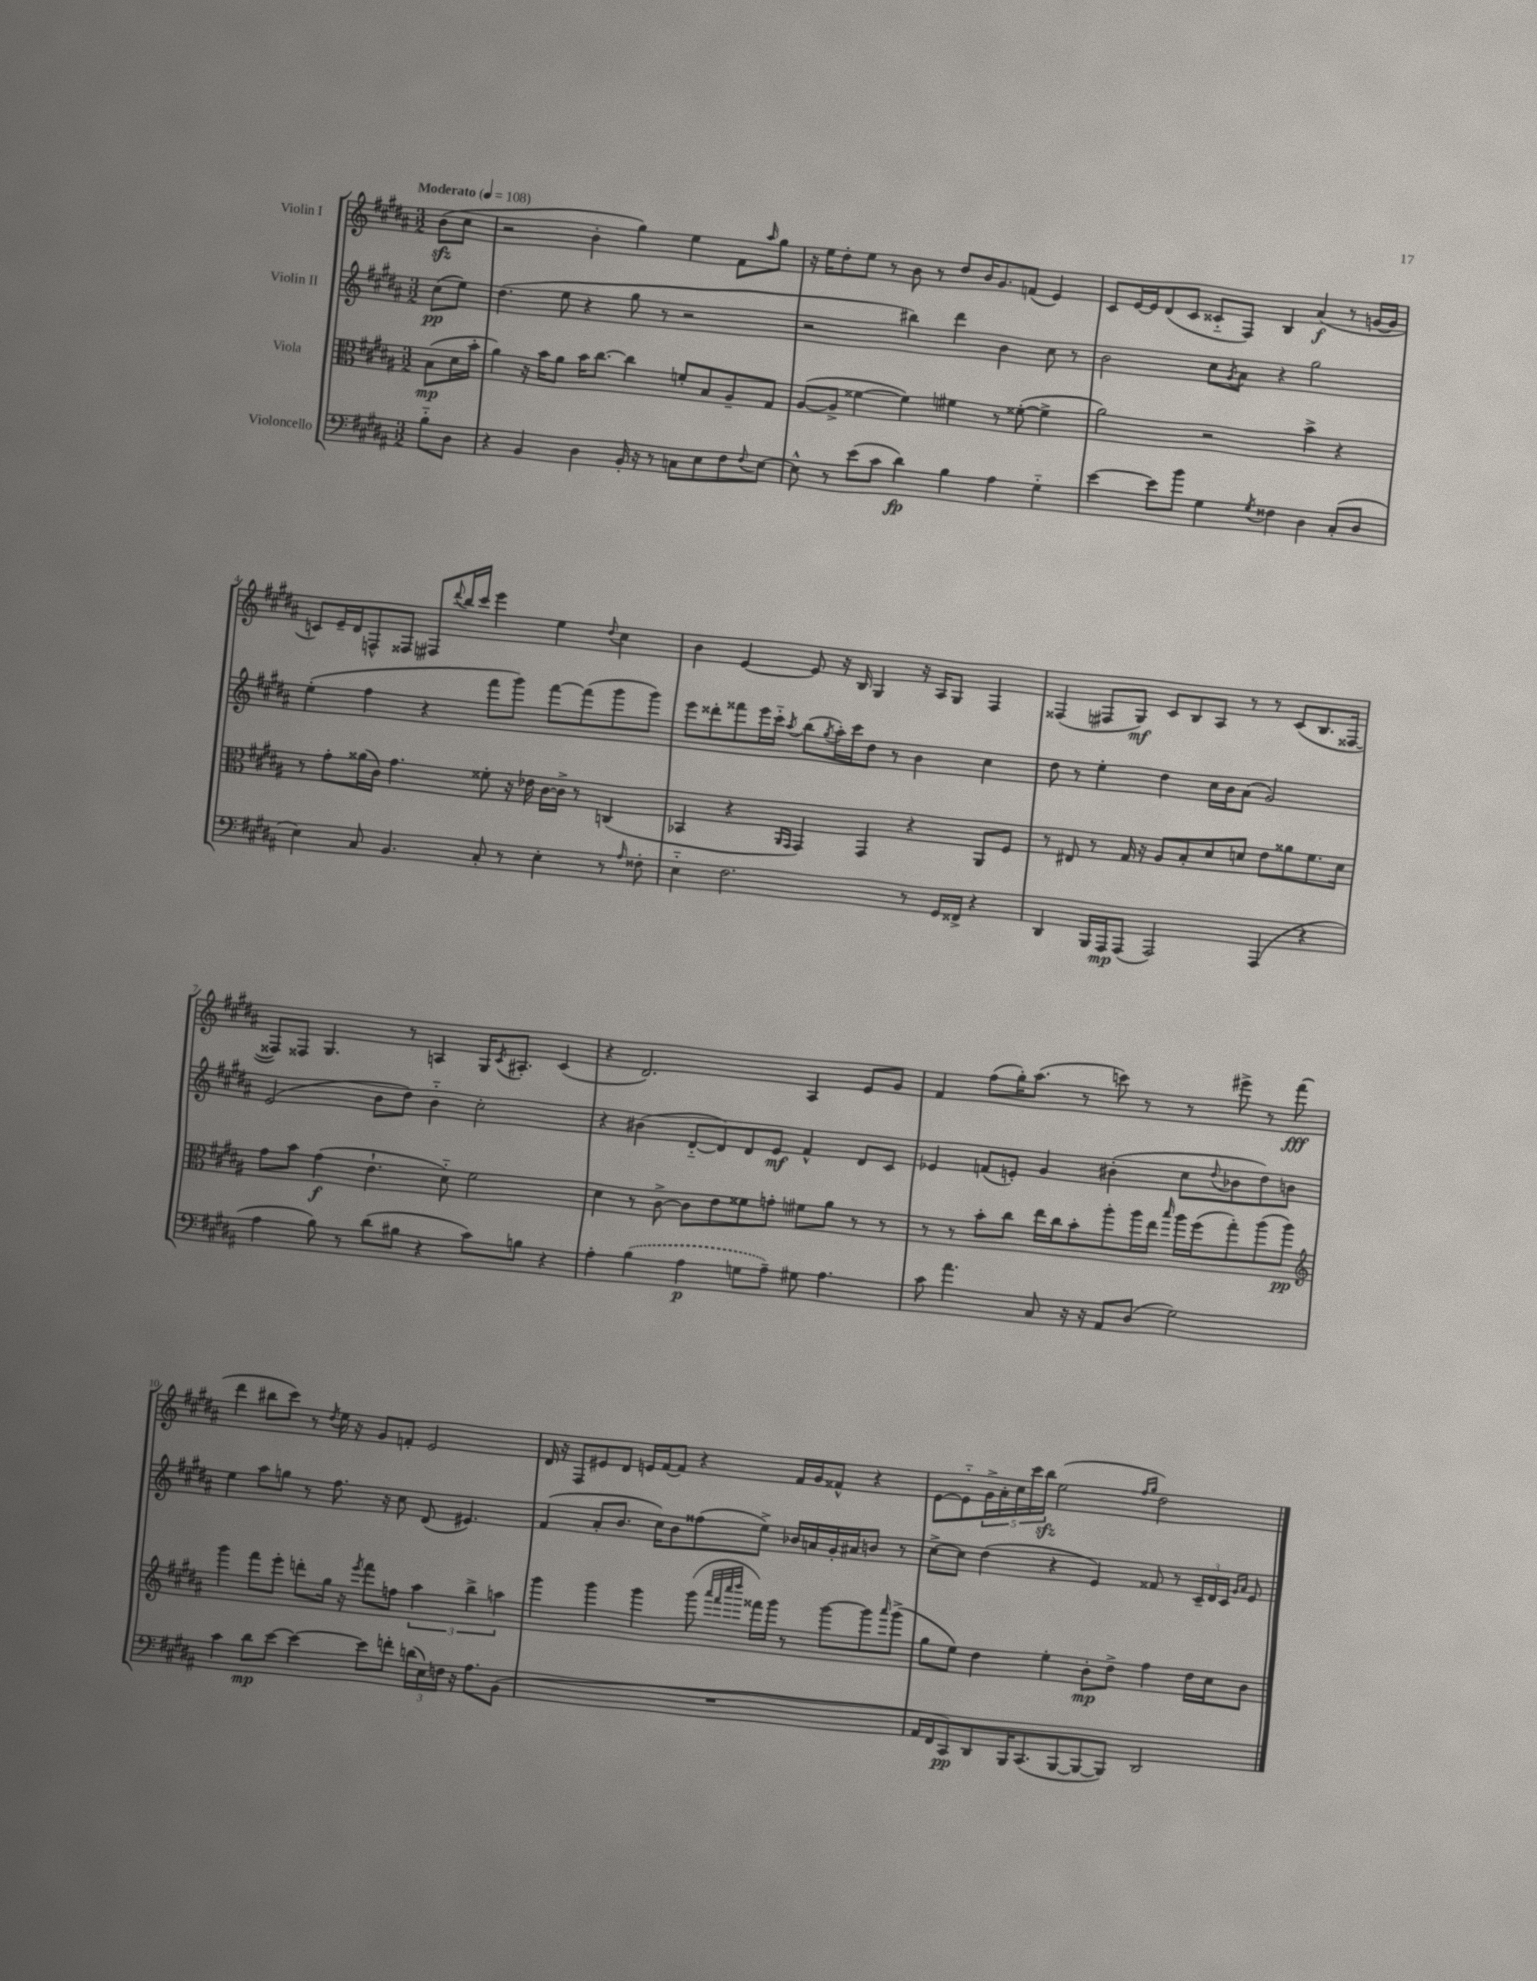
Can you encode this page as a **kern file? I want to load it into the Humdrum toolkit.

**kern	**dynam	**kern	**dynam	**kern	**dynam	**kern	**dynam
*part4	*part4	*part3	*part3	*part2	*part2	*part1	*part1
*staff4	*staff4	*staff3	*staff3	*staff2	*staff2	*staff1	*staff1
*I"Violoncello	*	*I"Viola	*	*I"Violin II	*	*I"Violin I	*
*clefF4	*	*clefC3	*	*clefG2	*	*clefG2	*
*k[f#c#g#d#a#]	*	*k[f#c#g#d#a#]	*	*k[f#c#g#d#a#]	*	*k[f#c#g#d#a#]	*
*M3/2	*	*M3/2	*	*M3/2	*	*M3/2	*
*MM108	*	*MM108	*	*MM108	*	*MM108	*
=	=	=	=	=	=	=	=
!	!	!	!	!	!	!LO:TX:a:B:t=Moderato	!
8B\L	.	(8B\L	mp	(8cc#\L	pp	(8bzz\L	.
8D#\J	.	16d#\L	.	8ee\J)	.	8cc#\J	.
.	.	16b'\JJ	.	.	.	.	.
=1	=1	=1	=1	=1	=1	=1	=1
4r	.	4a#\)	.	(4.dd#\	.	2r	.
4BB/	.	16r	.	.	.	.	.
.	.	16b\KL	.	.	.	.	.
.	.	8a#\J	.	8ee\	.	.	.
4D#\	.	16b\KL	.	4r	.	4b'\	.
.	.	[8.cc#\J	.	.	.	.	.
16BB'/	.	4cc#\]	.	8gg#\	.	4gg#\)	.
16r	.	.	.	.	.	.	.
8r	.	.	.	8r	.	.	.
8Cn\L	.	8fn'/L	.	2r	.	4ee\	.
8E\	.	8B/	.	.	.	.	.
8F#\	.	8A#~/	.	.	.	8f#\L	.
8qqF#/	.	.	.	.	.	16qqaa#/	.
[8E\J	.	8G#/J	.	.	.	8gg#\J	.
=2	=2	=2	=2	=2	=2	=2	=2
8E^^\]	.	([8A#/L	.	2r	.	16r	.
.	.	.	.	.	.	16ee\KL	.
8r	.	8A#^/J]	.	.	.	8dd#'\	.
(8e\L	.	[4f##X\	.	.	.	8ee\J	.
8c#\J	.	.	.	.	.	8r	.
4d#\)	fp	4f##\])	.	4bb#X\)	.	8b\	.
.	.	.	.	.	.	8r	.
4B\	.	4f#X\	.	4ddd#\	.	8dd#/L	.
.	.	.	.	.	.	16b/K	.
.	.	.	.	.	.	8.g#/	.
4A#\	.	8r	.	4b\	.	.	.
.	.	([8f##X'\	.	.	.	(8fn/J	.
4G#\	.	4f##^\]	.	8cc#\	.	4e/)	.
.	.	.	.	8r	.	.	.
=3	=3	=3	=3	=3	=3	=3	=3
[4e\	.	2a#\)	.	2b\	.	8c#/L	.
.	.	.	.	.	.	[16e/L	.
.	.	.	.	.	.	16e/J]	.
8e\L]	.	.	.	.	.	(8d#/	.
8b\J	.	.	.	.	.	8c#/J	.
4G#\	.	2r	.	8cc#\L	.	8c##X/L	.
.	.	.	.	8qg#/	.	.	.
.	.	.	.	8a#\J	.	8F#/J)	.
8qG#/	.	.	.	.	.	.	.
4F##X\	.	.	.	4r	.	4B/	.
4D#\	.	4b^\	.	2gg#\	.	(4a#/	f
(8C#'/L	.	4r	.	.	.	8r	.
8D#/J	.	.	.	.	.	[16gn/LL	.
.	.	.	.	.	.	16g/JJ]	.
!!LO:LB:g=z
=4	=4	=4	=4	=4	=4	=4	=4
4E\)	.	8r	.	(4ee'\	.	8cn/L)	.
.	.	8g#'\L	.	.	.	16e~/L	.
.	.	.	.	.	.	16d#/J	.
8C#/	.	(16a##X\L	.	4ff#\	.	8Fn^^/	.
.	.	16c#\JJ)	.	.	.	.	.
4.BB/	.	4.g#\	.	.	.	8F##X/J	.
.	.	.	.	4r	.	8F#X/L	.
.	.	.	.	.	.	8qqddd#/	.
.	.	.	.	.	.	16bb/L	.
.	.	.	.	.	.	16ccc#/JJ	.
8C#'/	.	8f##X'\	.	8fff#\L	.	4eee\	.
8r	.	16r	.	8ggg#\J)	.	.	.
.	.	16e-X\	.	.	.	.	.
4E'\	.	[16c#\LL	.	[8fff#\L	.	4ee\	.
.	.	16c#^\JJ]	.	.	.	.	.
.	.	8r	.	(8fff#\]	.	.	.
.	.	.	.	.	.	8qqdd#/	.
8r	.	(4Cn/	.	8ggg#\	.	4cc#\	.
16qqA#/	.	.	.	.	.	.	.
8F##X'\	.	.	.	8ggg#\J)	.	.	.
=5	=5	=5	=5	=5	=5	=5	=5
4E\	.	4BB-X/	.	8eee\L	.	4b\	.
.	.	.	.	8ddd##X'\	.	.	.
2.F#\	.	4r	.	8fff##X\	.	[4e/	.
.	.	.	.	16eee\L	.	.	.
.	.	.	.	16ccc#\JJ	.	.	.
.	.	16qqAA#/LL	.	.	.	.	.
.	.	16qqGG#/JJ	.	8qaa#/	.	.	.
.	.	4GG#/)	.	(8bb\L	.	8e/]	.
.	.	.	.	8qgg#/	.	.	.
.	.	.	.	16aa#'\L)	.	16r	.
.	.	.	.	16ccc#\J	.	16B/	.
.	.	4GG#/	.	8dd#\J	.	4G#/	.
.	.	.	.	8r	.	.	.
8r	.	4r	.	4b\	.	16r	.
.	.	.	.	.	.	16A#/KL	.
16GG#/LL	.	.	.	.	.	8G#/J	.
16FF##X^/JJ	.	.	.	.	.	.	.
4r	.	8AA#/L	.	4cc#\	.	4F#/	.
.	.	8F#/J	.	.	.	.	.
=6	=6	=6	=6	=6	=6	=6	=6
4DD#/	.	8r	.	8dd#\	.	(4F##X/	.
.	.	8E#X/	.	8r	.	.	.
16BBB/LL	.	8r	.	4ee'\	.	8F#X/L	.
16AAA#/J	mp	.	.	.	.	.	.
(8AAA#/J	.	16G#/	.	.	.	8G#/J)	mf
.	.	16r	.	.	.	.	.
2AAA#/)	.	8A#/L	.	4dd#\	.	8c#/L	.
.	.	8B'/	.	.	.	8B/	.
.	.	8d#/	.	16cc#\LL	.	8A#/J	.
.	.	.	.	16b\J	.	.	.
.	.	8dn/J	.	(8a#\J	.	8r	.
(4AAA#/	.	8e\L	.	2g#/)	.	8r	.
.	.	8a##X\	.	.	.	(8c#/L	.
4r	.	8.f#\	.	.	.	8.B/	.
.	.	16d\Jk	.	.	.	[16F##X/Jk	.
!!LO:LB:g=z
=7	=7	=7	=7	=7	=7	=7	=7
4A#\	.	8g#\L	.	(2e/	.	8F##X/L])	.
.	.	8b\J	.	.	.	8F##X/J	.
8B\)	.	(4g#\	f	.	.	4.G#/	.
8r	.	.	.	.	.	.	.
(8d#\L	.	4.e`\	.	8b\L	.	.	.
8B#X\J	.	.	.	8dd#\J)	.	8r	.
4r	.	.	.	4b\	.	4An/	.
.	.	8d#\)	.	.	.	.	.
8c#\L)	.	2f#\	.	2cc#'\	.	16G#/KL	.
.	.	.	.	.	.	8qc#/	.
.	.	.	.	.	.	8.A#X'/J	.
8Bn\J	.	.	.	.	.	.	.
4r	.	.	.	.	.	(4c#/	.
=8	=8	=8	=8	=8	=8	=8	=8
4A#'\	.	4d#\	.	4r	.	4r	.
(4B\	.	8r	.	(4b#X\	.	2.d#/)	.
.	.	[8c#^\	.	.	.	.	.
4A#\	p	8c#\L]	.	[8d#/L	.	.	.
.	.	8e\	.	8d#/])	.	.	.
8Gn\L	.	8f##X\	.	8d#/	.	.	.
8A#~\J)	.	8gn'\J	.	8e/J	mf	.	.
8G#X\	.	8f#X\L	.	4f#^^/	.	4A#/	.
4.A#\	.	8a#\J	.	.	.	.	.
.	.	8r	.	8d#/L	.	8e/L	.
.	.	8r	.	8c#/J	.	8g#/J	.
=9	=9	=9	=9	=9	=9	=9	=9
8c#\	.	8r	.	4e-X/	.	4f#/	.
4.a#\	.	8r	.	.	.	.	.
.	.	8b'\L	.	(8fn/L	.	(8ff#\L	.
.	.	8cc#\J	.	8en'/J)	.	16gg#'\K)	.
.	.	.	.	.	.	(8.aa#\J	.
8C#/	.	16ee\LL	.	4g#/	.	.	.
.	.	16cc#\J	.	.	.	.	.
16r	.	8b'\	.	.	.	8r	.
16r	.	.	.	.	.	.	.
8AA#/L	.	8aa#'\	.	(4b#X'\	.	8cccn\)	.
(8D#/J	.	16aa#\L	.	.	.	8r	.
.	.	16ee\JJ	.	.	.	.	.
.	.	16qqbb/	.	.	.	.	.
2G#\)	.	16aa#\LL	.	8cc#\L	.	8r	.
.	.	(16ff#\J	.	.	.	.	.
.	.	.	.	8qqdd#/	.	.	.
.	.	8gg#'\)	.	8b-X\	.	8eee#X^\	.
.	.	(8aa#\	.	8dd#\)	.	8r	.
.	.	8aa#\J)	pp	8bn\J	.	(8fff#\	fff
!!LO:LB:g=z
=10	=10	=10	=10	=10	=10	=10	=10
*	*	*clefG2	*	*	*	*	*
4c#\	.	4ggg#\	.	4ee\	.	4ddd#\	.
8d#\L	mp	8fff#\L	.	8aa#\L	.	8bb#X\L	.
[8e\J	.	8eee'\J	.	8ggn\J	.	8ccc#\J)	.
4e\_	.	8dddn'\L	.	8r	.	8r	.
.	.	.	.	.	.	8qdd#/	.
.	.	16gg#\Jk	.	8.ff#\	.	16ee\	.
.	.	16r	.	.	.	16r	.
.	.	8qeee/	.	.	.	.	.
8e\L]	.	8fff#\L	.	.	.	8g#/L	.
.	.	.	.	16r	.	.	.
8fn'\J	.	8ffn\J	.	8cc#\	.	8fn'/J	.
(24dn\LL	.	6aa#\	.	(8d#/	.	2e/	.
24E\)	.	.	.	.	.	.	.
24Fn\JJ	.	.	.	.	.	.	.
16r	.	.	.	4.e#X/)	.	.	.
.	.	6bb^\	.	.	.	.	.
8.A#\L	.	.	.	.	.	.	.
.	.	6aan\	.	.	.	.	.
(8BB\J	.	.	.	.	.	.	.
=11	=11	=11	=11	=11	=11	=11	=11
1.r	.	4ggg#\	.	(4f#/	.	16d#/	.
.	.	.	.	.	.	16r	.
.	.	.	.	.	.	8F#/L	.
.	.	4ggg#\	.	8a#'/L	.	8e#X/	.
.	.	.	.	8.b/J	.	8d#/J	.
.	.	4ggg#\	.	.	.	16en/LL	.
.	.	.	.	16cc#\KL)	.	[16f#/J	.
.	.	.	.	8b\	.	8f#/J]	.
.	.	(8ggg#\	.	(8ff##X\	.	4r	.
.	.	32qqaaa#/LLL	.	.	.	.	.
.	.	32qqfff#/	.	.	.	.	.
.	.	32qqcccc#/	.	.	.	.	.
.	.	32qqdddd#/JJJ	.	.	.	.	.
.	.	16fff##X\LL)	.	8ee^\J)	.	.	.
.	.	16ggg#\JJ	.	.	.	.	.
.	.	8r	.	16b-X/LL	.	16f#/LL	.
.	.	.	.	16an/	.	16g#/J	.
.	.	[8ggg#\L	.	16g#'/	.	8f##X^^/J	.
.	.	.	.	16a#X/J	.	.	.
.	.	8ggg#\]	.	8bn/J	.	4r	.
.	.	16qqaaa#/	.	.	.	.	.
.	.	(8ggg#^\J	.	8r	.	.	.
=12	=12	=12	=12	=12	=12	=12	=12
16AA#/LL	.	8gg#\L	.	[8cc#^\L	.	[8e\L	.
16FF#/J	.	.	.	.	.	.	.
8CC#/)	pp	8ee\J)	.	8cc#\J]	.	8e\]	.
8DD#/	.	4dd#\	.	(4dd#\	.	20g#^\L	.
.	.	.	.	.	.	20a#'\	.
.	.	.	.	.	.	20cc#\	.
16BBB/K	.	.	.	.	.	.	.
.	.	.	.	.	.	20ccc#\	.
(8.CC#/	.	.	.	.	.	.	.
.	.	.	.	.	.	20bbzz\JJ	.
.	.	4ee'\	.	4r	.	(2ee\	.
[8BBB/	.	.	.	.	.	.	.
8BBB/_	.	8b'\L	mp	4e/)	.	.	.
8BBB/J])	.	8dd#^\J	.	.	.	.	.
.	.	.	.	.	.	16qqff#/LL	.
.	.	.	.	.	.	16qqgg#/JJ	.
2DD#/	.	4ff#\	.	8f##X/	.	2dd#\)	.
.	.	.	.	8r	.	.	.
.	.	16dd#\LL	.	24c#~/LL	.	.	.
.	.	.	.	24d#/	.	.	.
.	.	16cc#\J	.	.	.	.	.
.	.	.	.	24c#/JJ	.	.	.
.	.	.	.	16qqg#/LL	.	.	.
.	.	.	.	16qqa#/JJ	.	.	.
.	.	8b\J	.	8e/	.	.	.
==	==	==	==	==	==	==	==
*-	*-	*-	*-	*-	*-	*-	*-
